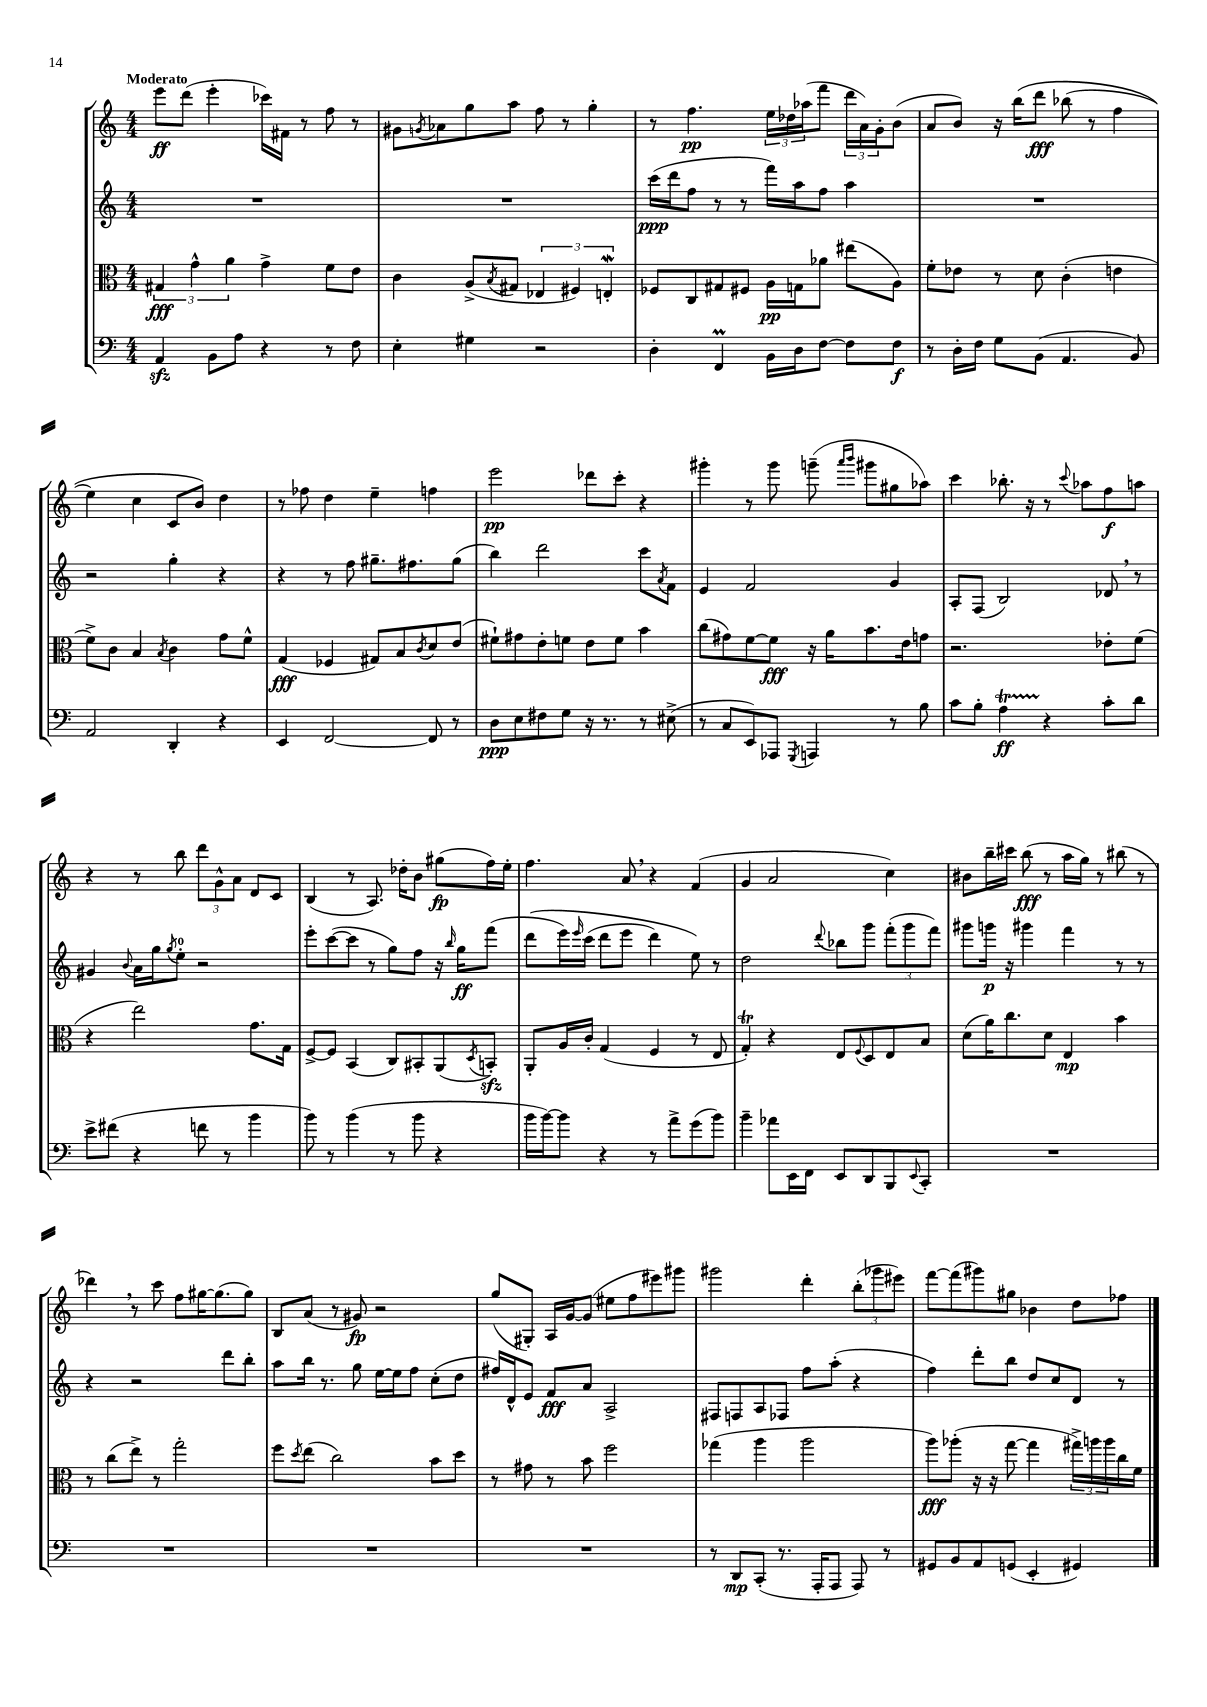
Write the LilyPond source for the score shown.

<<
\new StaffGroup <<
\new Staff = "s0" {
    \clef treble \key c \major \numericTimeSignature \time 4/4 \tempo "Moderato"
    e'''8\ff d'''8( e'''4-. ces'''16) fis'16 r8 f''8 r8 |
    gis'8 \acciaccatura { g'8 } aes'8 g''8 a''8 f''8 r8 g''4-. |
    r8 f''4.\pp \tuplet 3/2 { e''16 des''16 aes''16( } f'''8 \tuplet 3/2 { d'''16 a'16) g'16-. } b'8( |
    a'8 b'8) r16 b''16\( d'''8\fff bes''8( r8 f''4 |
    e''4) c''4 c'8 b'8\) d''4 |
    r8 fes''8 d''4 e''4-- f''4 |
    e'''2\pp des'''8 c'''8-. r4 |
    gis'''4-. r8 gis'''8 g'''8--( \grace { a'''16 b'''16 } gis'''8 gis''8 aes''8) |
    c'''4 bes''8.-. r16 r8 \appoggiatura { c'''8 } aes''8 f''8\f a''8 |
    r4 r8 b''8 \tuplet 3/2 { d'''8 g'8-^ a'8 } d'8 c'8 |
    b4( r8 a8.) des''16-. b'8 gis''8\fp( f''16) e''16-. |
    f''4. a'8 \breathe r4 f'4( |
    g'4 a'2 c''4) |
    bis'8 b''16-- cis'''16 b''8\fff( r8 a''16 g''16) r8 bis''8( r8 |
    des'''4) \breathe r8 c'''8 f''8 gis''16~ gis''8.( gis''8) |
    b8 a'8( r8 gis'8\fp) r2 |
    g''8( gis8-.) a16 g'16~ g'8( eis''8 f''8 eis'''8) gis'''8 |
    gis'''2 d'''4-. \tuplet 3/2 { b''8-.( ges'''8 eis'''8) } |
    f'''8~ f'''8( gis'''8) gis''8 bes'4 d''8 fes''8 \bar "|." |
}
\new Staff = "s1" {
    \clef treble \key c \major \numericTimeSignature \time 4/4
    R1 |
    R1 |
    c'''16\ppp( d'''16 f''8 r8 r8 f'''16) a''16 f''8 a''4 |
    R1 |
    r2 g''4-. r4 |
    r4 r8 f''8 gis''8.-- fis''8. gis''8( |
    b''4) d'''2 c'''8 \acciaccatura { a'8 } f'8 |
    e'4 f'2 g'4 |
    a8-. f8( b2) des'8 \breathe r8 |
    gis'4 \appoggiatura { b'8 } a'16 g''16 \acciaccatura { g''8 } e''8-0-. r2 |
    e'''8-. c'''8~( c'''8 r8 g''8) f''8 r16 \grace { b''16 } g''16\ff f'''8( |
    d'''8\( e'''16) \grace { e'''16 } c'''16( d'''8 e'''8 d'''4) e''8\) r8 |
    d''2 \appoggiatura { d'''8 } bes''8 g'''8 \tuplet 3/2 { f'''8-.( g'''8 f'''8) } |
    gis'''8 g'''16\p r16 gis'''4 f'''4 r8 r8 |
    r4 r2 d'''8 b''8-. |
    a''8 b''16 r8. g''8 e''16~ e''16 f''8 c''8-.( d''8 |
    fis''16) d'16-^ e'8 f'8\fff a'8 a2-> |
    fis8 f8 a8 fes8 f''8 a''8-.( r4 |
    f''4) d'''8-. b''8 d''8 c''8 d'8 r8 \bar "|." |
}
\new Staff = "s2" {
    \clef alto \key c \major \numericTimeSignature \time 4/4
    \tuplet 3/2 { gis4\fff g'4-^ a'4 } g'4-> f'8 e'8 |
    c'4 a8->( \acciaccatura { b8 } gis8 \tuplet 3/2 { ees4 fis4) e4-.\mordent } |
    fes8 c8 gis8 fis8 a16\pp g16 aes'8 eis''8( a8) |
    f'8-. ees'8 r8 d'8 c'4-.( e'4 |
    f'8->) c'8 b4 \acciaccatura { b8 } c'4 g'8 f'8-^ |
    g4\fff( fes4 gis8) b8 \acciaccatura { c'8 } d'8 e'8( |
    fis'8-!) gis'8 e'8-. f'8 e'8 f'8 b'4 |
    c''8( gis'8) f'8~ f'8\fff r16 a'16 b'8. e'16 g'8 |
    r2. ees'8-. f'8( |
    r4 e''2) g'8. g16 |
    f8~-> f8 b,4( c8) bis,8-. a,8( \acciaccatura { d8 } b,8-.\sfz) |
    a,8-. a16 c'16-. g4( f4 r8 e8 |
    g4-.\trill) r4 e8 \appoggiatura { f8 } d8 e8 b8 |
    d'8( a'16) c''8. d'8 e4\mp b'4 |
    r8 c''8( e''8->) r8 g''2-. |
    f''8 \acciaccatura { d''8 } e''8( c''2) b'8 d''8 |
    r8 gis'8 r8 b'8 f''2 |
    ges''4( a''4 a''2 |
    a''8\fff) aes''8-.( r16 r16 g''8~ g''4 \tuplet 3/2 { gis''16->) a''16 a''16 } c''16 f'16 \bar "|." |
}
\new Staff = "s3" {
    \clef bass \key c \major \numericTimeSignature \time 4/4
    a,4\sfz b,8 a8 r4 r8 f8 |
    e4-. gis4 r2 |
    d4-. f,4\prall b,16 d16 f8~ f8 f8\f |
    r8 d16-. f16 g8 b,8( a,4. b,8) |
    a,2 d,4-. r4 |
    e,4 f,2~ f,8 r8 |
    d8\ppp e8 fis8 g8 r16 r8. r8 eis8->( |
    r8 c8 e,8) aes,,8 \acciaccatura { g,,8 } a,,4 r8 b8 |
    c'8 b8-. a4\startTrillSpan\ff r4\stopTrillSpan c'8-. d'8 |
    e'8-> fis'8( r4 f'8 r8 b'4 |
    b'8) r8 b'4( r8 b'8 r4 |
    b'16 b'16~) b'8 r4 r8 a'8-> g'8( b'8) |
    b'4-- aes'8 e,16 f,16 e,8 d,8 b,,8 \appoggiatura { e,8 } c,8-. |
    R1 |
    R1 |
    R1 |
    R1 |
    r8 d,8\mp c,8-.( r8. a,,16-. a,,8 a,,8) r8 |
    gis,8 b,8 a,8 g,8( e,4-. gis,4) \bar "|." |
}
>>
>>
\layout { \context { \Score \remove "Bar_number_engraver" } }
